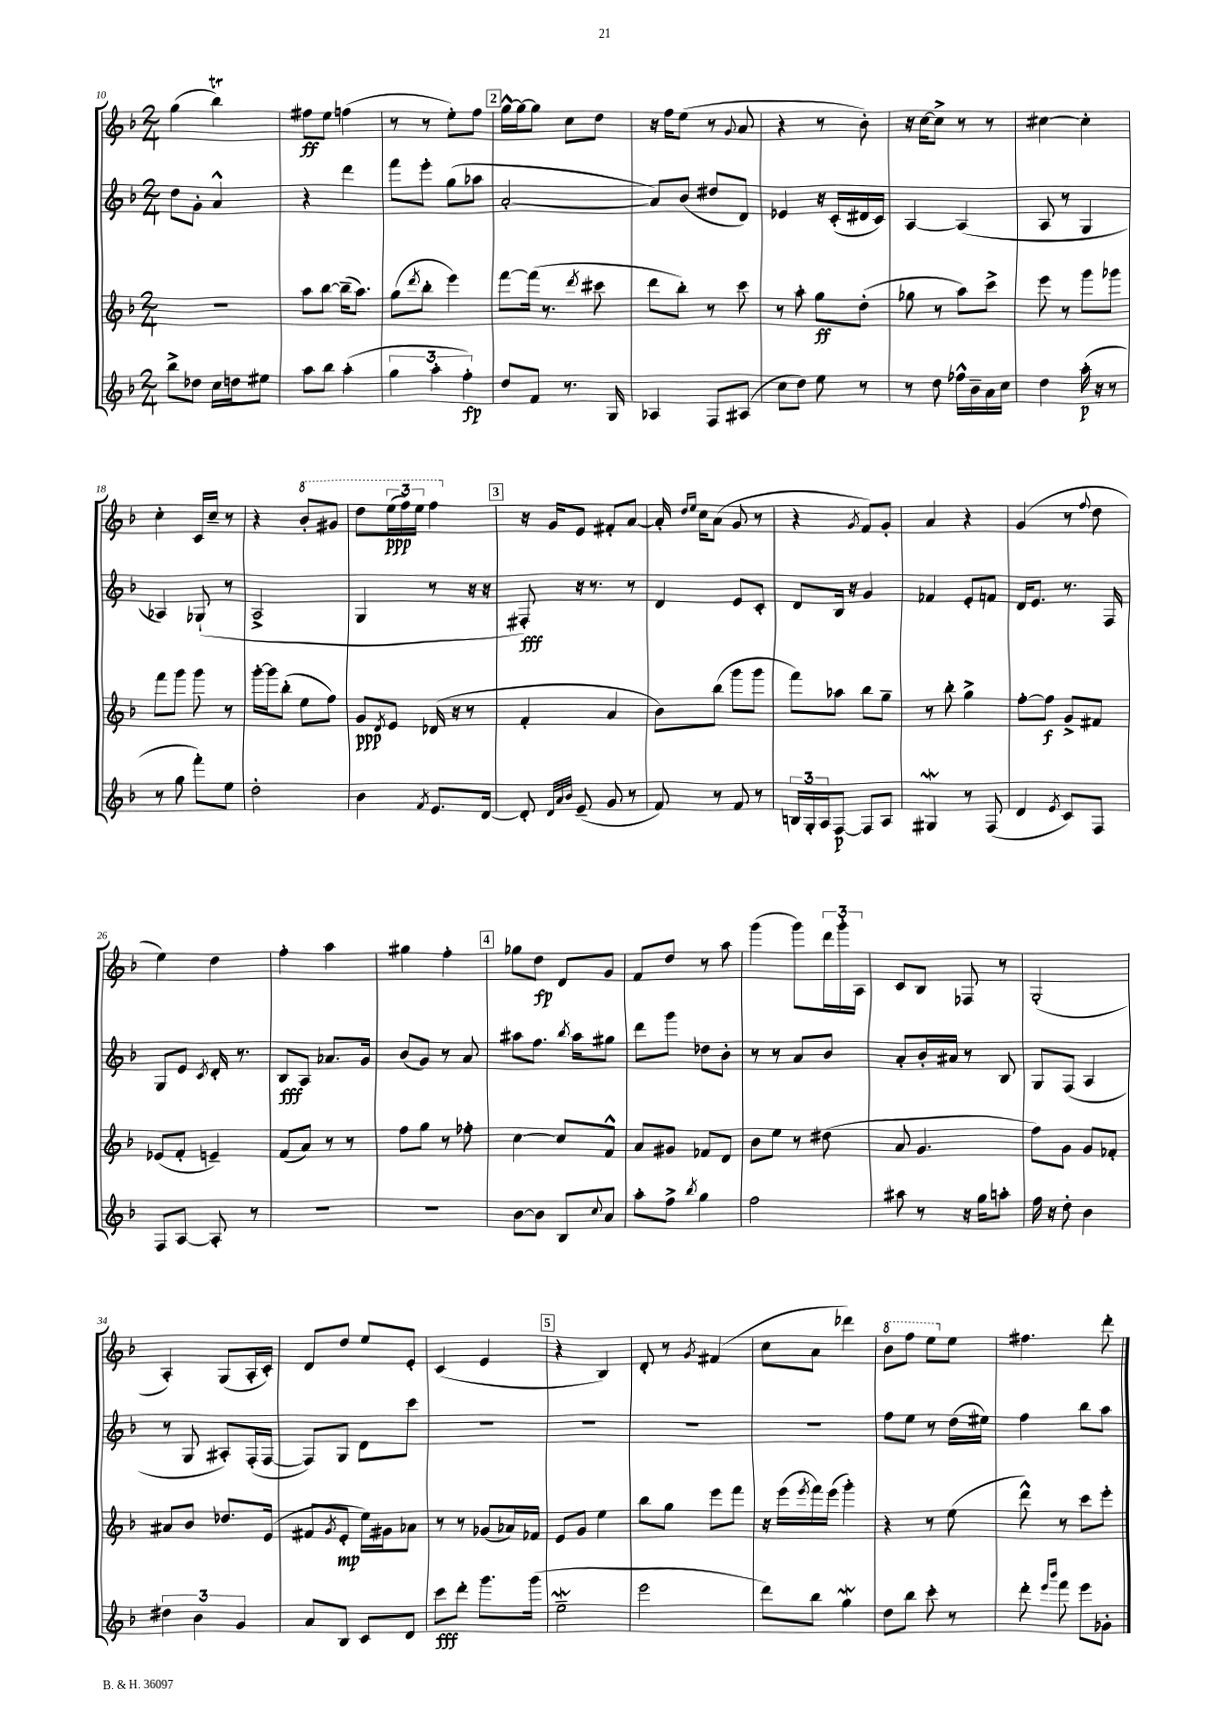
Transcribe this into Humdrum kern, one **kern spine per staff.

**kern	**dynam	**kern	**dynam	**kern	**dynam	**kern	**dynam
*part4	*part4	*part3	*part3	*part2	*part2	*part1	*part1
*staff4	*staff4	*staff3	*staff3	*staff2	*staff2	*staff1	*staff1
*clefG2	*	*clefG2	*	*clefG2	*	*clefG2	*
*k[b-]	*	*k[b-]	*	*k[b-]	*	*k[b-]	*
*M2/4	*	*M2/4	*	*M2/4	*	*M2/4	*
=10	=10	=10	=10	=10	=10	=10	=10
8bb-^\L	.	2r	.	8dd\L	.	(4gg\	.
8dd-X\J	.	.	.	8g'\J	.	.	.
16cc\LL	.	.	.	4a^^/	.	4bb-T\)	.
16ddn\J	.	.	.	.	.	.	.
8ee#X\J	.	.	.	.	.	.	.
=11	=11	=11	=11	=11	=11	=11	=11
8aa\L	.	8aa\L	.	4r	.	8ff#X\L	ff
8bb-\J	.	[8bb-\J	.	.	.	8ee\J	.
(4aa'\	.	(16bb-~\KL]	.	4ddd\	.	(4ffn\	.
.	.	8.aa\J)	.	.	.	.	.
=12	=12	=12	=12	=12	=12	=12	=12
6gg\	.	(8gg\L	.	8fff\L	.	8r	.
.	.	8qddd/	.	.	.	.	.
.	.	8bb-'\J	.	8eee'\J	.	8r	.
6aa'\	.	.	.	.	.	.	.
.	.	4eee\)	.	(8gg\L	.	8ee'\L)	.
6ff'\)	fp	.	.	.	.	.	.
.	.	.	.	8aa-X\J	.	8ff\J	.
!!LO:REH:place=s1:t=2
=13	=13	=13	=13	=13	=13	=13	=13
8dd/L	.	[8fff\L	.	[2a'/	.	[16gg^^\LL	.
.	.	.	.	.	.	16gg\J_	.
8f/J	.	(16fff\Jk]	.	.	.	8gg\J]	.
.	.	8.r	.	.	.	.	.
8.r	.	.	.	.	.	8cc\L	.
.	.	8qddd/	.	.	.	.	.
.	.	8ccc#X\	.	.	.	8dd\J	.
16G/	.	.	.	.	.	.	.
=14	=14	=14	=14	=14	=14	=14	=14
4A-X/	.	8ddd\L	.	8a/L])	.	16r	.
.	.	.	.	.	.	16ff\KL	.
.	.	8bb-'\J)	.	(8b-/J	.	(8ee\J	.
8F/L	.	8r	.	8dd#X/L	.	8r	.
.	.	.	.	.	.	8qqg/	.
(8A#X/J	.	8ccc\	.	8d/J)	.	8a/	.
=15	=15	=15	=15	=15	=15	=15	=15
8cc\L	.	8r	.	4e-X/	.	4r	.
8dd\J)	.	8aa'\	.	.	.	.	.
8ee\	.	8gg\L	ff	16r	.	8r	.
.	.	.	.	(16c'/LL	.	.	.
8r	.	(8dd'\J	.	16d#X/	.	8b-'\)	.
.	.	.	.	16c/JJ)	.	.	.
=16	=16	=16	=16	=16	=16	=16	=16
8r	.	8gg-X\	.	[4A/	.	16r	.
.	.	.	.	.	.	[16cc\KL	.
8dd\	.	8r	.	.	.	8cc^\J]	.
16ff-X^^\LL	.	8aa\L)	.	(4A/]	.	8r	.
16b-~\	.	.	.	.	.	.	.
16a\	.	8ccc^\J	.	.	.	8r	.
16cc\JJ	.	.	.	.	.	.	.
=17	=17	=17	=17	=17	=17	=17	=17
4dd\	.	8eee\	.	8A/	.	[4cc#X\	.
.	.	8r	.	8r	.	.	.
(16aa'\	p	8ggg\L	.	4G/	.	4cc#'\]	.
16r	.	.	.	.	.	.	.
8r	.	8ggg-X\J	.	.	.	.	.
!!LO:LB:g=z
=18	=18	=18	=18	=18	=18	=18	=18
8r	.	8fff\L	.	4A-X/)	.	4cc'\	.
8gg\	.	8ggg\J	.	.	.	.	.
8fff'\L)	.	8ggg\	.	(8G-X`/	.	16c/LL	.
.	.	.	.	.	.	16cc~/JJ	.
8ee\J	.	8r	.	8r	.	8r	.
=19	=19	=19	=19	=19	=19	=19	=19
2dd'\	.	[16ggg'\LL	.	2A^/	.	4r	.
.	.	16ggg\J]	.	.	.	.	.
.	.	(8bb-'\J	.	.	.	.	.
*	*	*	*	*	*	*8va	*
.	.	8ee\L	.	.	.	8bb-'/L	.
.	.	8ff\J)	.	.	.	8gg#X/J	.
=20	=20	=20	=20	=20	=20	=20	=20
4b-\	.	8g/L	ppp	4G/	.	8ddd\L	.
.	.	8qd/	.	.	.	.	.
.	.	8e/J	.	.	.	(24eee\L	ppp
.	.	.	.	.	.	24fff\)	.
.	.	.	.	.	.	24eee\JJ	.
8qf/	.	.	.	.	.	.	.
8.e/L	.	(16d-X/	.	8r	.	4fff\	.
.	.	16r	.	.	.	.	.
.	.	8r	.	16r	.	.	.
[16d/Jk	.	.	.	16r	.	.	.
!!LO:REH:place=s1:t=3
=21	=21	=21	=21	=21	=21	=21	=21
*	*	*	*	*	*	*X8va	*
8d'/]	.	4f'/	.	8F#X'/)	fff	16r	.
.	.	.	.	.	.	16g/KL	.
32qqd/LLL	.	.	.	.	.	.	.
32qqa/	.	.	.	.	.	.	.
32qqb-/JJJ	.	.	.	.	.	.	.
(8e~/	.	.	.	16r	.	8e/J	.
.	.	.	.	8.r	.	.	.
8g/	.	4a/	.	.	.	8f#X'/L	.
8r	.	.	.	8r	.	[8a/J	.
=22	=22	=22	=22	=22	=22	=22	=22
8f/)	.	8b-\L)	.	4d/	.	16a'/]	.
.	.	.	.	.	.	16qqdd/LL	.
.	.	.	.	.	.	16qqee/JJ	.
.	.	.	.	.	.	16cc\KL	.
8r	.	(8bb-\J	.	.	.	(8a\J	.
8f/	.	8ggg\L	.	8e/L	.	8g/	.
8r	.	8ggg\J	.	8c'/J	.	8r	.
=23	=23	=23	=23	=23	=23	=23	=23
24Bn/LL	.	8fff\L)	.	8d/L	.	4r	.
24G'/	.	.	.	.	.	.	.
24A/J	.	.	.	.	.	.	.
[8F/J	p	8aa-X\J	.	16B-/Jk	.	.	.
.	.	.	.	16r	.	.	.
.	.	.	.	.	.	8qg/	.
8F/L]	.	8bb-\L	.	4g/	.	8f/L)	.
8A/J	.	8gg~\J	.	.	.	8g'/J	.
=24	=24	=24	=24	=24	=24	=24	=24
4G#XW/	.	8r	.	4f-X/	.	4a/	.
.	.	8bb-'\	.	.	.	.	.
8r	.	4gg^\	.	8e'/L	.	4r	.
(8F/	.	.	.	8fn/J	.	.	.
=25	=25	=25	=25	=25	=25	=25	=25
4d/	.	[8ff'\L	.	16d/KL	.	(4g/	.
.	.	.	.	8.e/J	.	.	.
.	.	8ff\J]	f	.	.	.	.
8qe/	.	.	.	.	.	.	.
8c/L)	.	8g^/L	.	8.r	.	8r	.
.	.	.	.	.	.	8qqff/	.
8F/J	.	8f#X/J	.	.	.	8dd\	.
.	.	.	.	16F/	.	.	.
!!LO:LB:g=z
=26	=26	=26	=26	=26	=26	=26	=26
8F/L	.	(8e-X/L	.	8G/L	.	4ee\)	.
[8A/J	.	8f'/J	.	8e/J	.	.	.
.	.	.	.	8qc/	.	.	.
8A'/]	.	4en~/)	.	16d'/	.	4dd\	.
.	.	.	.	8.r	.	.	.
8r	.	.	.	.	.	.	.
=27	=27	=27	=27	=27	=27	=27	=27
2r	.	(8f/L	.	8B-/L	fff	4ff'\	.
.	.	8a/J)	.	8A/J	.	.	.
.	.	8r	.	8.a-X/L	.	4aa\	.
.	.	8r	.	.	.	.	.
.	.	.	.	16g/Jk	.	.	.
=28	=28	=28	=28	=28	=28	=28	=28
2r	.	8ff\L	.	(8b-/L	.	4gg#X\	.
.	.	8gg\J	.	8g/J)	.	.	.
.	.	8r	.	8r	.	4ff'\	.
.	.	8ff-X'\	.	8a/	.	.	.
!!LO:REH:place=s1:t=4
=29	=29	=29	=29	=29	=29	=29	=29
[8b-\L	.	[4cc\	.	8aa#X\L	.	8gg-X\L	.
8b-\J]	.	.	.	8.ff\J	.	8dd\J	fp
8B-/L	.	8cc/L]	.	.	.	8d/L	.
.	.	.	.	8qbb-/	.	.	.
.	.	.	.	16aa#\KL	.	.	.
8qqcc/	.	.	.	.	.	.	.
8a/J	.	8f^^/J	.	8gg#X\J	.	8g/J	.
=30	=30	=30	=30	=30	=30	=30	=30
8aa'\L	.	8a/L	.	8ddd\L	.	8f/L	.
8ff^\J	.	8g#X/J	.	8ggg\J	.	8dd/J	.
8qbb-/	.	.	.	.	.	.	.
4gg\	.	8f-X/L	.	8dd-X\L	.	8r	.
.	.	8d/J	.	8b-'\J	.	8aa\	.
=31	=31	=31	=31	=31	=31	=31	=31
2ff\	.	8b-\L	.	8r	.	(4ggg\	.
.	.	8ee\J	.	8r	.	.	.
.	.	8r	.	8a/L	.	8ggg\L)	.
.	.	(8dd#X\	.	8b-/J	.	24ddd\L	.
.	.	.	.	.	.	24ggg'\	.
.	.	.	.	.	.	24A\JJ	.
=32	=32	=32	=32	=32	=32	=32	=32
8aa#X\	.	8a/	.	8a'/L	.	8c/L	.
8r	.	4.g/	.	16b-'/L	.	8B-/J	.
.	.	.	.	16a#X/JJ	.	.	.
16r	.	.	.	8r	.	8F-X/	.
16gg\KL	.	.	.	.	.	.	.
8aan'\J	.	.	.	8B-/	.	8r	.
=33	=33	=33	=33	=33	=33	=33	=33
16ff\	.	8ff\L)	.	8G/L	.	(2G'/	.
16r	.	.	.	.	.	.	.
8dd'\	.	8g\J	.	(8F/J	.	.	.
4b-\	.	8g/L	.	4A/	.	.	.
.	.	8f-X'/J	.	.	.	.	.
!!LO:LB:g=z
=34	=34	=34	=34	=34	=34	=34	=34
6dd#X\	.	8a#X/L	.	8r	.	4A'/)	.
.	.	8b-/J	.	8G/	.	.	.
6b-\	.	.	.	.	.	.	.
.	.	8.dd-X/L	.	8A#X'/L)	.	(8G/L	.
6g/	.	.	.	.	.	.	.
.	.	.	.	(16F'/L	.	16A'/L	.
.	.	(16e/Jk	.	[16F/JJ	.	16c'/JJ)	.
=35	=35	=35	=35	=35	=35	=35	=35
8a/L	.	8f#X/L	.	8F/L])	.	8d/L	.
.	.	8qg/	.	.	.	.	.
8B-/J	.	8e'/J	mp	8G/J	.	8dd/J	.
8c/L	.	16ee\LL)	.	8d\L	.	8ee/L	.
.	.	16g#X\J	.	.	.	.	.
8d/J	.	8a-X\J	.	8ccc\J	.	8e'/J	.
=36	=36	=36	=36	=36	=36	=36	=36
8ccc\L	fff	8r	.	2r	.	(4c/	.
8ddd'\J	.	8r	.	.	.	.	.
8.ggg\L	.	(8g-X/L	.	.	.	4e/	.
.	.	16a-X/L)	.	.	.	.	.
(16ggg\Jk	.	16f-X/JJ	.	.	.	.	.
!!LO:REH:place=s1:t=5
=37	=37	=37	=37	=37	=37	=37	=37
2eeW~\	.	8e/L	.	2r	.	4r	.
.	.	8g/J	.	.	.	.	.
.	.	4ee\	.	.	.	4B-/)	.
=38	=38	=38	=38	=38	=38	=38	=38
2eee\	.	8bb-\L	.	2r	.	8d'/	.
.	.	8gg\J	.	.	.	8r	.
.	.	.	.	.	.	8qg/	.
.	.	8eee\L	.	.	.	(4f#X/	.
.	.	8fff\J	.	.	.	.	.
=39	=39	=39	=39	=39	=39	=39	=39
8ddd\L)	.	16r	.	2r	.	8cc\L	.
.	.	(16eee\LL	.	.	.	.	.
.	.	8qeee/	.	.	.	.	.
8bb-\J	.	16fff\)	.	.	.	8a\J	.
.	.	(16eee\JJ	.	.	.	.	.
4ggW\	.	4ggg'\)	.	.	.	4ddd-X\)	.
=40	=40	=40	=40	=40	=40	=40	=40
*	*	*	*	*	*	*8va	*
8dd\L	.	4r	.	8ff\L	.	8bb-\L	.
8bb-\J	.	.	.	8ee\J	.	8fff\J	.
8ccc'\	.	8r	.	8r	.	8eee\L	.
*	*	*	*	*	*	*X8va	*
8r	.	(8ee\	.	(16dd\LL	.	8ee\J	.
.	.	.	.	16ee#X\JJ)	.	.	.
=41	=41	=41	=41	=41	=41	=41	=41
8ddd'\	.	8ddd^^\)	.	4ff\	.	4.ff#X\	.
16qqeee/LL	.	.	.	.	.	.	.
16qqbbb-/JJ	.	.	.	.	.	.	.
8fff\	.	8r	.	.	.	.	.
8eee\L	.	8ccc\L	.	8bb-\L	.	.	.
8g-X'\J	.	8eee'\J	.	8aa\J	.	8ddd'\	.
==	==	==	==	==	==	==	==
*-	*-	*-	*-	*-	*-	*-	*-
